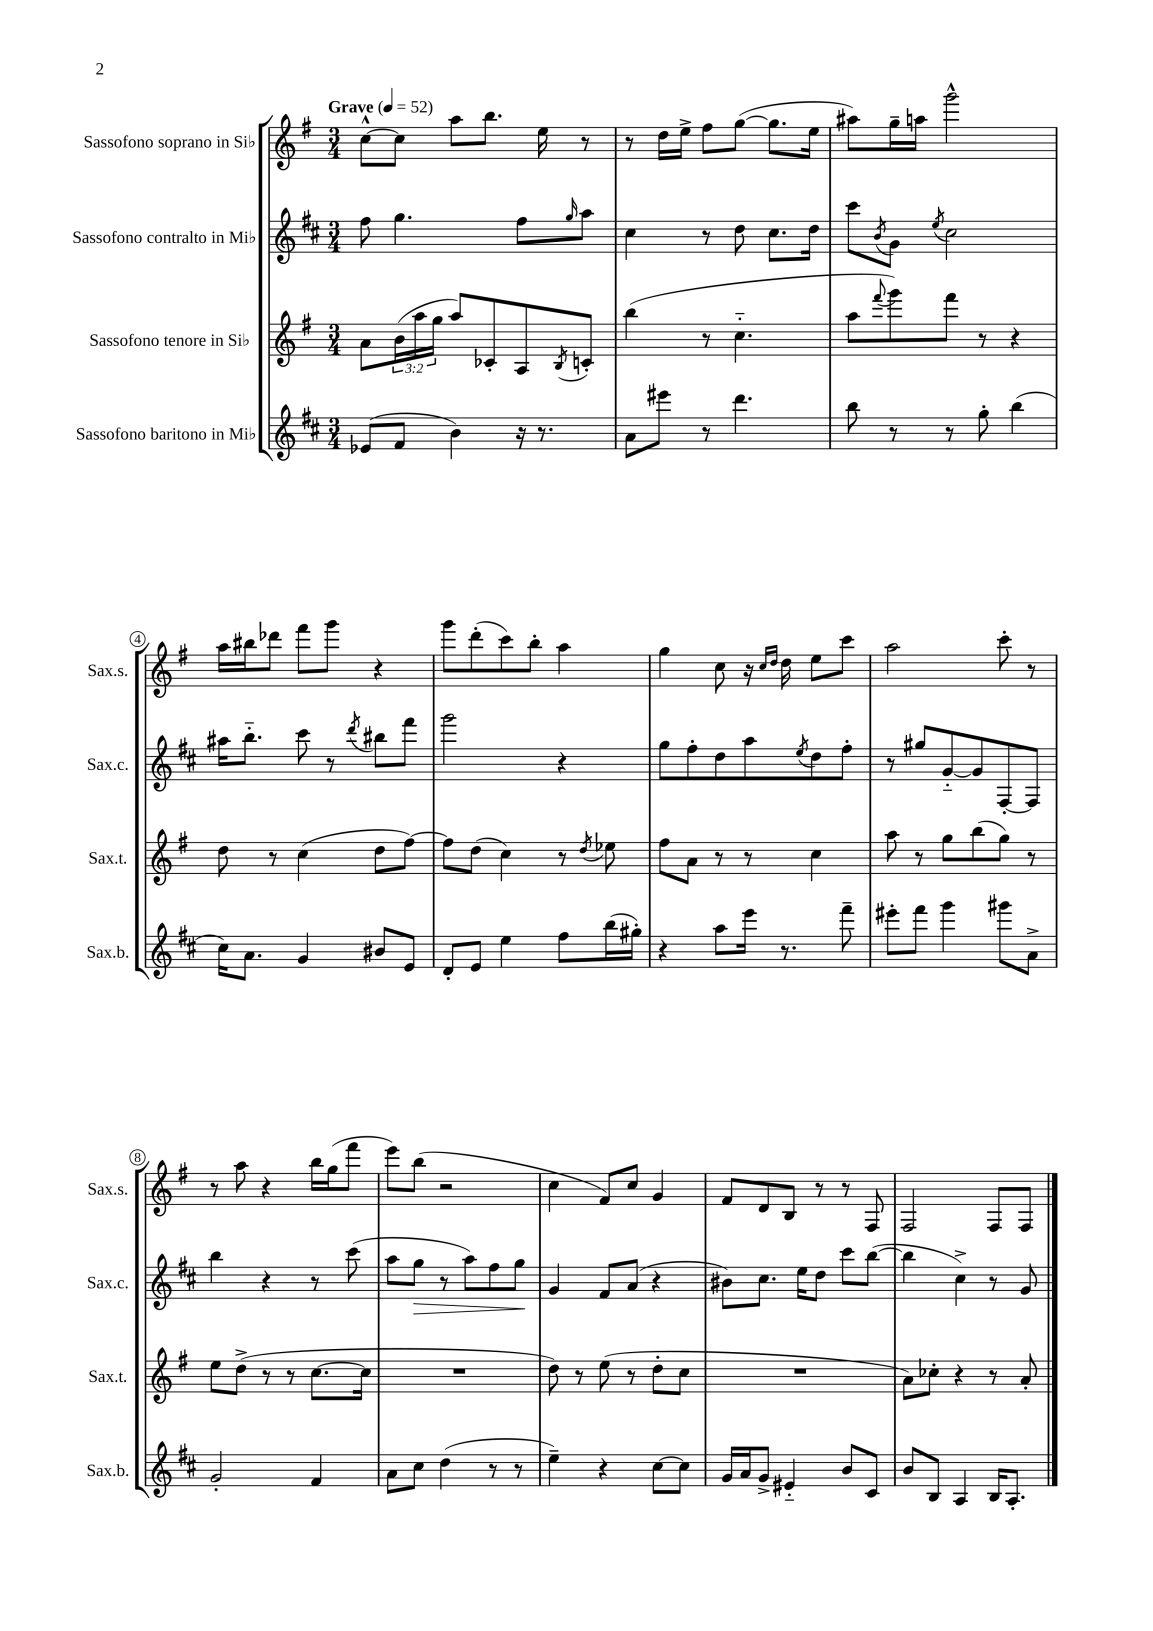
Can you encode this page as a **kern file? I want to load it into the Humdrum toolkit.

**kern	**kern	**kern	**kern
*staff4	*staff3	*staff2	*staff1
*clefG2	*clefG2	*clefG2	*clefG2
*k[f#c#]	*k[f#]	*k[f#c#]	*k[f#]
*M3/4	*M3/4	*M3/4	*M3/4
*MM52	*MM52	*MM52	*MM52
(8e-	8a	8ff#	[8cc^^
8f#	(24b	4.gg	8cc]
.	24aa	.	.
.	24gg	.	.
4b)	8aa)	.	8aa
.	8c-'	.	8.bb
16r	8A	8ff#	.
8.r	.	.	16ee
.	8qB	16qqgg	.
.	8c'	8aa	8r
=	=	=	=
8a	(4bb	4cc#	8r
8eee#	.	.	16dd
.	.	.	16ee^
8r	8r	8r	8ff#
4.ddd	4.cc'~	8dd	([8gg
.	.	8.cc#	8.gg]
.	.	16dd	16ee
=	=	=	=
8bb	8aa	8ccc#	8aa#)
.	8qqfff#	8qb	.
8r	8ggg)	8g	16gg~
.	.	.	16aa
.	.	8qee	.
8r	8fff#	2cc#	2ggg^^
8gg'	8r	.	.
(4bb	4r	.	.
=	=	=	=
16cc#)	8dd	16aa#	16aa
8.a	.	8.bb'~	16bb#
.	8r	.	8ddd-
4g	(4cc	8ccc#	8fff#
.	.	8r	8ggg
.	.	8qddd	.
8b#	8dd	8bb#	4r
8e	[8ff#)	8fff#	.
=	=	=	=
8d'	8ff#]	2ggg	8ggg
8e	(8dd	.	(8ddd'
4ee	4cc)	.	8ccc)
.	.	.	8bb'
8ff#	8r	4r	4aa
.	8qdd	.	.
(16bb	8ee-	.	.
16gg#')	.	.	.
=	=	=	=
4r	8ff#	8gg	4gg
.	8a	8ff#'	.
8aa	8r	8dd	8cc
16eee	8r	8aa	16r
.	.	.	16qqcc
.	.	.	16qqdd
8.r	.	.	16dd
.	.	8qee	.
.	4cc	8dd	8ee
8fff#~	.	8ff#'	8ccc
=	=	=	=
8eee#'	8aa	8r	2aa
8fff#	8r	8gg#	.
4ggg	8gg	[8g'~	.
.	(8bb	8g]	.
8ggg#	8gg)	[8F#'	8ccc'
8a^	8r	8F#]	8r
=	=	=	=
2g'	8ee	4bb	8r
.	(8dd^	.	8aa
.	8r	4r	4r
.	8r	.	.
4f#	[8.cc	8r	16bb
.	.	.	(16gg
.	.	(8ccc#	8fff#
.	16cc]	.	.
=	=	=	=
8a	2.r	8aa	8eee)
8cc#	.	8gg	(8bb
(4dd	.	8r	2r
.	.	8aa)	.
8r	.	8ff#	.
8r	.	8gg	.
=	=	=	=
4ee~)	8dd)	4g	4cc
.	8r	.	.
4r	(8ee	8f#	8f#)
.	8r	(8a	8cc
[8cc#	8dd'	4r	4g
8cc#]	8cc	.	.
=	=	=	=
16g	2.r	8b#)	8f#
16a	.	.	.
8g^	.	8.cc#	8d
4e#'~	.	.	8B
.	.	16ee	.
.	.	8dd	8r
8b	.	8ccc#	8r
8c#	.	([8bb	8F#
=	=	=	=
8b	8a)	4bb]	2F#
8B	8cc-'	.	.
4A	4r	4cc#^)	.
16B	8r	8r	8F#
8.A'	.	.	.
.	8a'	8g	8F#
==	==	==	==
*-	*-	*-	*-
